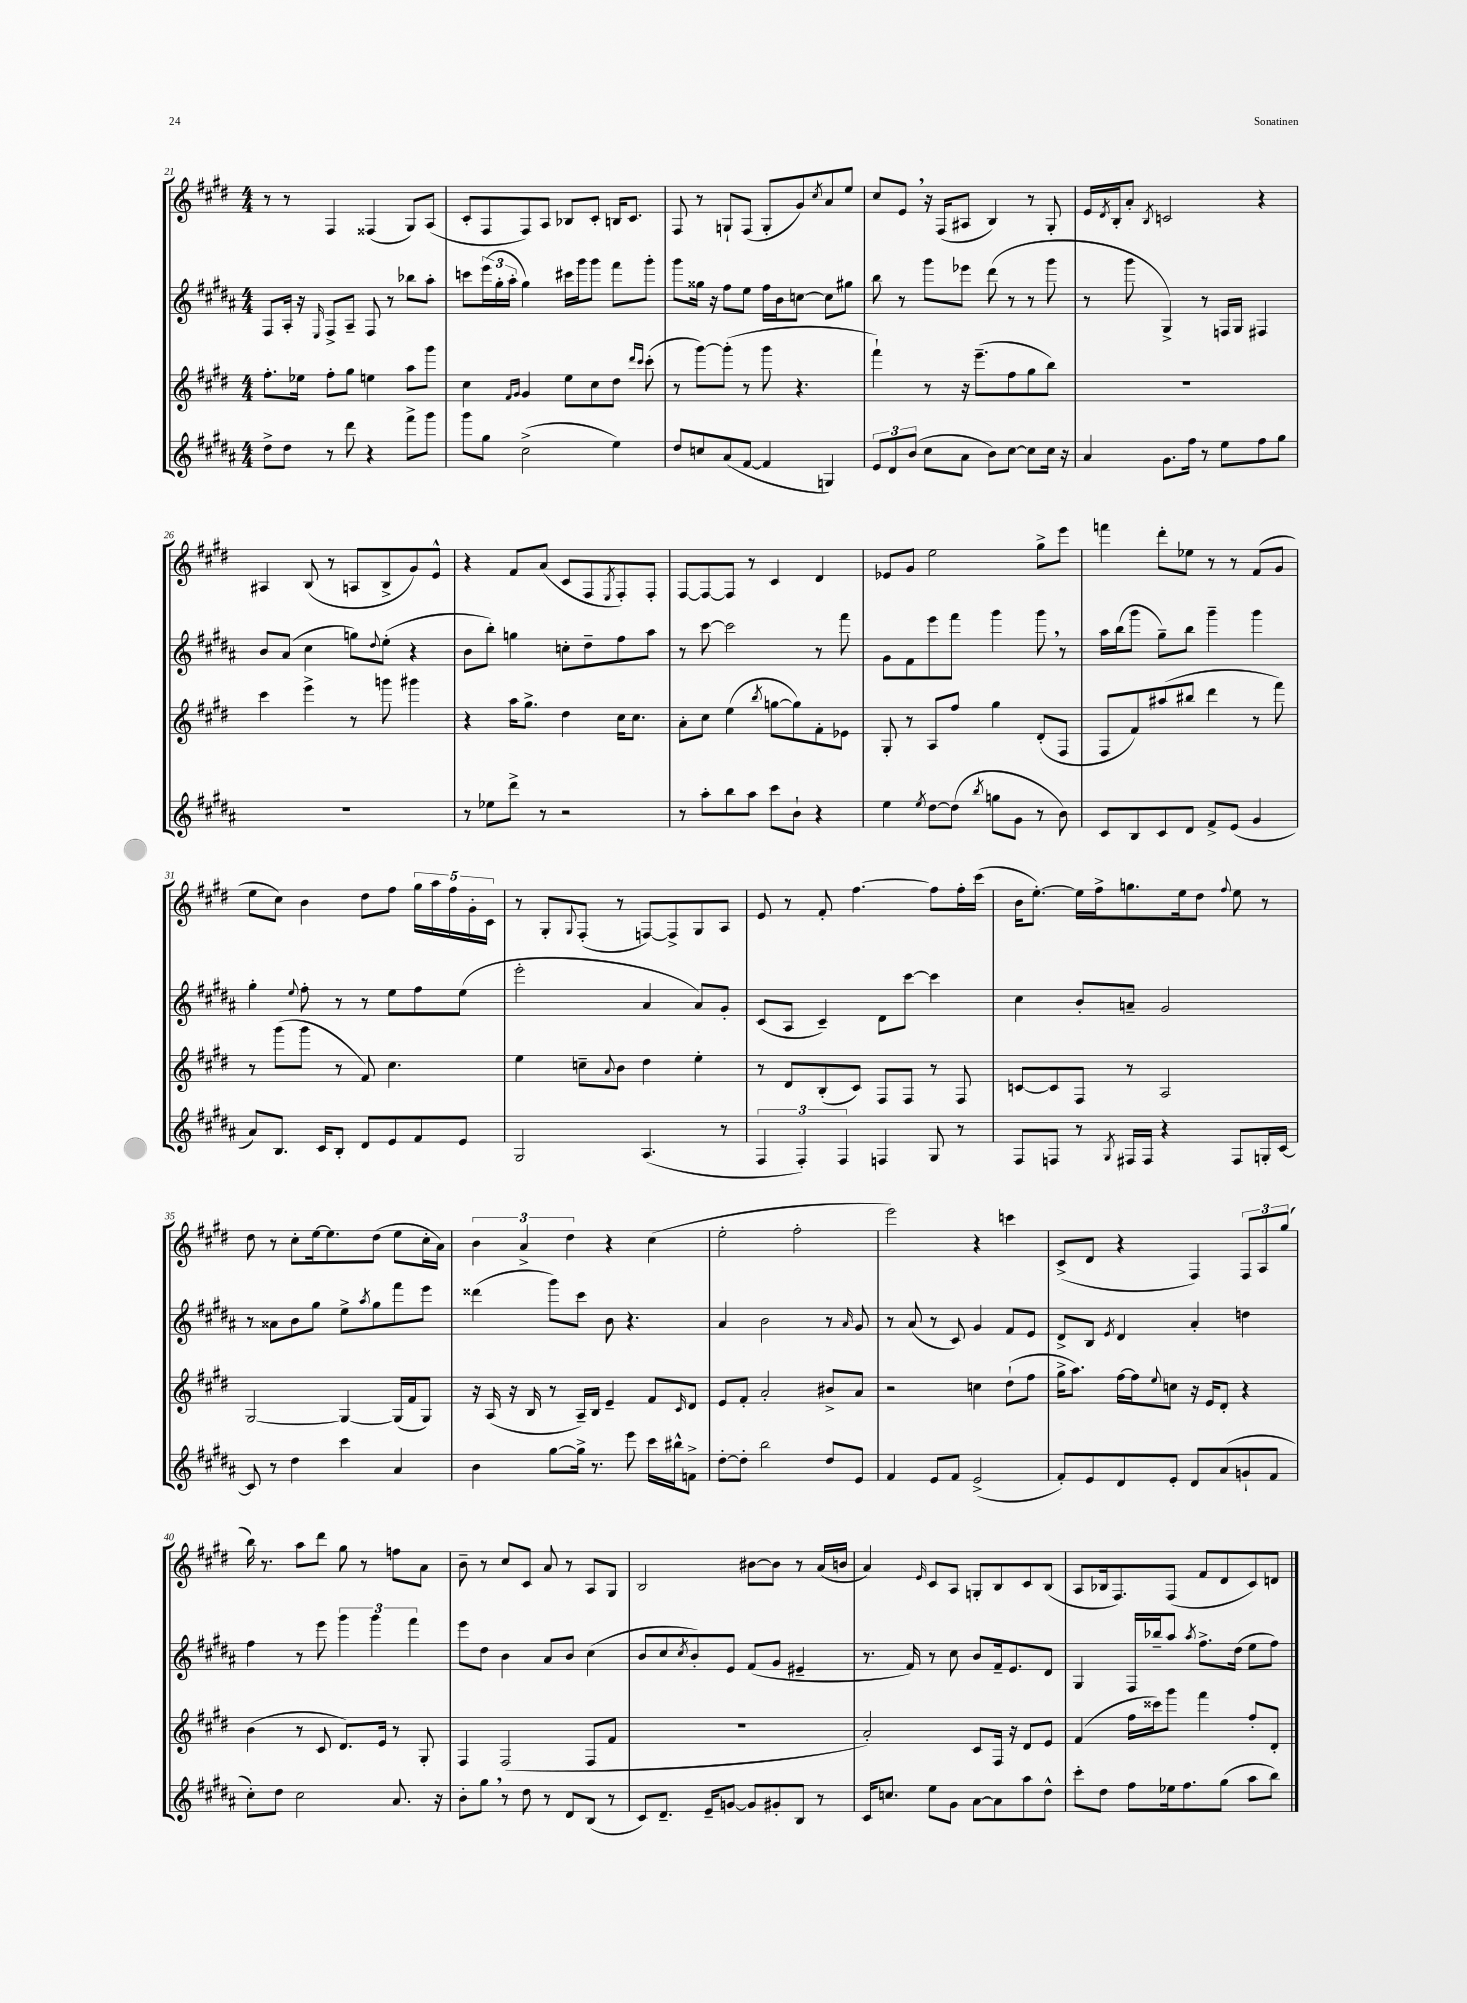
<<
\new StaffGroup <<
\new Staff = "s0" {
    \clef treble \key e \major \numericTimeSignature \time 4/4
    r8 r8 fis4 fisis4( gis8) a8( |
    cis'8-. fis8 fis8) a8 bes8 cis'8-. b16 cis'8. |
    fis8 r8 g8-! fis8( g8-. gis'8) \acciaccatura { cis''8 } a'8 e''8 |
    cis''8 e'8 \breathe r16 fis16( ais8 b4) r8 gis8-. |
    e'16 \acciaccatura { dis'8 } b16-. a'8-. \acciaccatura { b8 } c'2 r4 |
    ais4 b8( r8 a8 b8-> gis'8) e'8-^ |
    r4 fis'8 a'8( cis'8 fis8 \acciaccatura { e8 } fis8-.) fis8-. |
    fis8~ fis8~ fis8 r8 cis'4 dis'4 |
    ees'8 gis'8 e''2 gis''8-> e'''8 |
    f'''4 dis'''8-. ees''8 r8 r8 fis'8( gis'8 |
    e''8 cis''8) b'4 dis''8 fis''8 \tuplet 5/4 { gis''16 a''16 fis''16 gis'16-. cis'16 } |
    r8 gis8-. \appoggiatura { gis8 } fis8-.( r8 f8~) f8-> gis8 a8 |
    e'8 r8 fis'8-. fis''4.~ fis''8 fis''16-. cis'''16( |
    b'16 e''8.~-.) e''16 fis''16-> g''8. e''16 dis''8 \appoggiatura { fis''8 } e''8 r8 |
    dis''8 r8 cis''8-. e''16~ e''8. dis''8( e''8 cis''16-. a'16) |
    \tuplet 3/2 { b'4 a'4-> dis''4 } r4 cis''4( |
    e''2-. fis''2-. |
    e'''2) r4 c'''4 |
    cis'8->( dis'8 r4 fis4) \tuplet 3/2 { fis8 a8 gis''8( } |
    b''16) r8. a''8 dis'''8 gis''8 r8 f''8 a'8 |
    b'8-- r8 cis''8 cis'8 a'8 r8 a8 gis8 |
    b2 bis'8~ bis'8 r8 a'16( b'16 |
    a'4) \grace { e'16 } cis'8 a8 g8-. b8 cis'8 b8( |
    a8 bes16 fis8.) fis8( fis'8 dis'8 cis'8) d'8 \bar "|." |
}
\new Staff = "s1" {
    \clef treble \key b \major \numericTimeSignature \time 4/4
    fis8 ais16-. r16 \grace { e16 } fis8-> ais8-- fis8 r8 bes''8 ais''8-. |
    c'''8 \tuplet 3/2 { e'''16( gis''16-. ais''16-. } gis''4) cis'''16 gis'''16 gis'''8 fis'''8 gis'''8-. |
    gis'''8 gisis''16 r16 fis''8 e''8 fis''16 b'16 c''8~ c''8 gis''8 |
    b''8 r8 gis'''8 ees'''8 dis'''8( r8 r8 gis'''8 |
    r8 gis'''8 gis4->) r8 f16 gis16 fis4 |
    b'8 ais'8( cis''4 g''8) \appoggiatura { dis''8 } e''8-.( r4 |
    b'8 b''8-.) g''4 c''8-. dis''8-- fis''8 ais''8 |
    r8 cis'''8~ cis'''2 r8 fis'''8 |
    gis'8 fis'8 e'''8 fis'''8 gis'''4 gis'''8 \breathe r8 |
    ais''16 b''16( gis'''8 gis''8--) b''8 gis'''4-- gis'''4 |
    gis''4-. \appoggiatura { e''8 } fis''8-. r8 r8 e''8 fis''8 e''8( |
    e'''2-. ais'4 ais'8) gis'8-. |
    cis'8( ais8 cis'4--) dis'8 cis'''8~ cis'''4 |
    cis''4 b'8-. a'8-- gis'2 |
    r8 aisis'8 b'8 gis''8 e''8-> \acciaccatura { ais''8 } gis''8 fis'''8 e'''8 |
    disis'''4( gis'''8) cis'''8 b'8 r4. |
    ais'4 b'2 r8 \grace { ais'16 } gis'8 |
    r8 ais'8( r8 cis'8) gis'4 fis'8 e'8 |
    dis'8-> b8 \acciaccatura { e'8 } dis'4 ais'4-. d''4 |
    fis''4 r8 e'''8 \tuplet 3/2 { gis'''4 gis'''4 fis'''4 } |
    e'''8 dis''8 b'4 ais'8 b'8 cis''4( |
    b'8 cis''8 \acciaccatura { cis''8 } b'8-.) e'8 fis'8( gis'8 eis'4-- |
    r8. fis'16) r8 cis''8 b'8 fis'16-- e'8. dis'8 |
    gis4 fis16 bes''16-- ais''8 \acciaccatura { ais''8 } fis''8.-> dis''16( e''8 fis''8) \bar "|." |
}
\new Staff = "s2" {
    \clef treble \key e \major \numericTimeSignature \time 4/4
    fis''8.-. ees''16 fis''8-. gis''8 e''4 a''8 gis'''8 |
    cis''4 \grace { fis'16 gis'16 } gis'4 e''8 cis''8 dis''8 \grace { dis'''16 cis'''16 } cis'''8-.( |
    r8 gis'''8~) gis'''8-.( r8 gis'''8 r4. |
    fis'''4-!) r8 r16 e'''8.--( fis''8 gis''8 b''8) |
    R1 |
    cis'''4 e'''4-> r8 g'''8 gis'''4 |
    r4 a''16 gis''8.-> dis''4 cis''16 cis''8. |
    a'8-. cis''8 e''4( \acciaccatura { b''8 } g''8~ g''8) fis'8-. ees'8 |
    gis8-. r8 a8 fis''8 gis''4 dis'8-.( fis8 |
    fis8 fis'8) ais''8( bis''8 dis'''4 r8 fis'''8) |
    r8 gis'''8( gis'''8 r8 fis'8) cis''4. |
    e''4 c''8-- \appoggiatura { a'8 } b'8 dis''4 e''4-. |
    r8 dis'8 b8-.( cis'8) fis8 fis8 r8 fis8 |
    c'8~ c'8 fis8 r8 a2 |
    gis2~ gis4~ gis16( fis'16 gis8) |
    r16 a16( r16 b16 r8 a16--) b16 e'4-- fis'8 \grace { cis'16 } dis'8 |
    e'8 fis'8-. a'2-. bis'8-> a'8 |
    r2 c''4 dis''8-!( fis''8 |
    gis''16-> a''8.) fis''16~ fis''16 \appoggiatura { e''8 } c''8 r16 e'16 dis'8-. r4 |
    b'4( r8 cis'8 dis'8.) e'16 r8 gis8-. |
    fis4 fis2( fis8 fis'8 |
    R1 |
    a'2-.) cis'8 fis16 r16 dis'8 e'8 |
    fis'4( fis''16 cisis'''16) gis'''8 fis'''4 fis''8-. dis'8-. \bar "|." |
}
\new Staff = "s3" {
    \clef treble \key b \major \numericTimeSignature \time 4/4
    dis''8-> dis''8 r8 dis'''8 r4 fis'''8-> gis'''8 |
    gis'''8 gis''8 cis''2->( e''4) |
    dis''8 c''8 ais'8( fis'8~ fis'4 g4) |
    \tuplet 3/2 { e'8 dis'8 b'8( } cis''8 ais'8 b'8) cis''8~ cis''8 cis''16 r16 |
    ais'4 gis'8. fis''16 r8 e''8 fis''8 gis''8 |
    R1 |
    r8 ees''8 dis'''8-> r8 r2 |
    r8 ais''8-. b''8 ais''8 cis'''8 b'8-! r4 |
    e''4 \acciaccatura { e''8 } dis''8~ dis''8( \acciaccatura { b''8 } g''8 gis'8 r8 b'8) |
    cis'8 b8 cis'8 dis'8 fis'8-> e'8( gis'4 |
    ais'8) b8. cis'16 b8-. dis'8 e'8 fis'8 e'8 |
    gis2 ais4.( r8 |
    \tuplet 3/2 { fis4 fis4-.) fis4 } f4 gis8 r8 |
    fis8 f8 r8 \acciaccatura { gis8 } fis16 fis16 r4 fis8 g16-. cis'16~ |
    cis'8 r8 dis''4 cis'''4 ais'4 |
    b'4 gis''8~ gis''16-> r8. e'''8 cis'''16 bis''16-^ f'8-> |
    dis''8~-. dis''8-. b''2 dis''8 e'8 |
    fis'4 e'8 fis'8 e'2->( |
    fis'8-.) e'8 dis'8 e'8-. dis'8 ais'8( g'8-! fis'8 |
    cis''8-.) dis''8 cis''2 ais'8. r16 |
    b'8-. gis''8 \breathe r8 dis''8 r8 dis'8 b8( r8 |
    cis'8) dis'8.-- e'16-- g'8~ g'8 gis'8-. b8 r8 |
    cis'16 c''8. e''8 gis'8 ais'8~ ais'8 ais''8 dis''8-^ |
    cis'''8-. dis''8 fis''8 ees''16 fis''8. gis''8( ais''8 b''8) \bar "|." |
}
>>
>>
\layout { \context { \Score currentBarNumber = #21 } }
